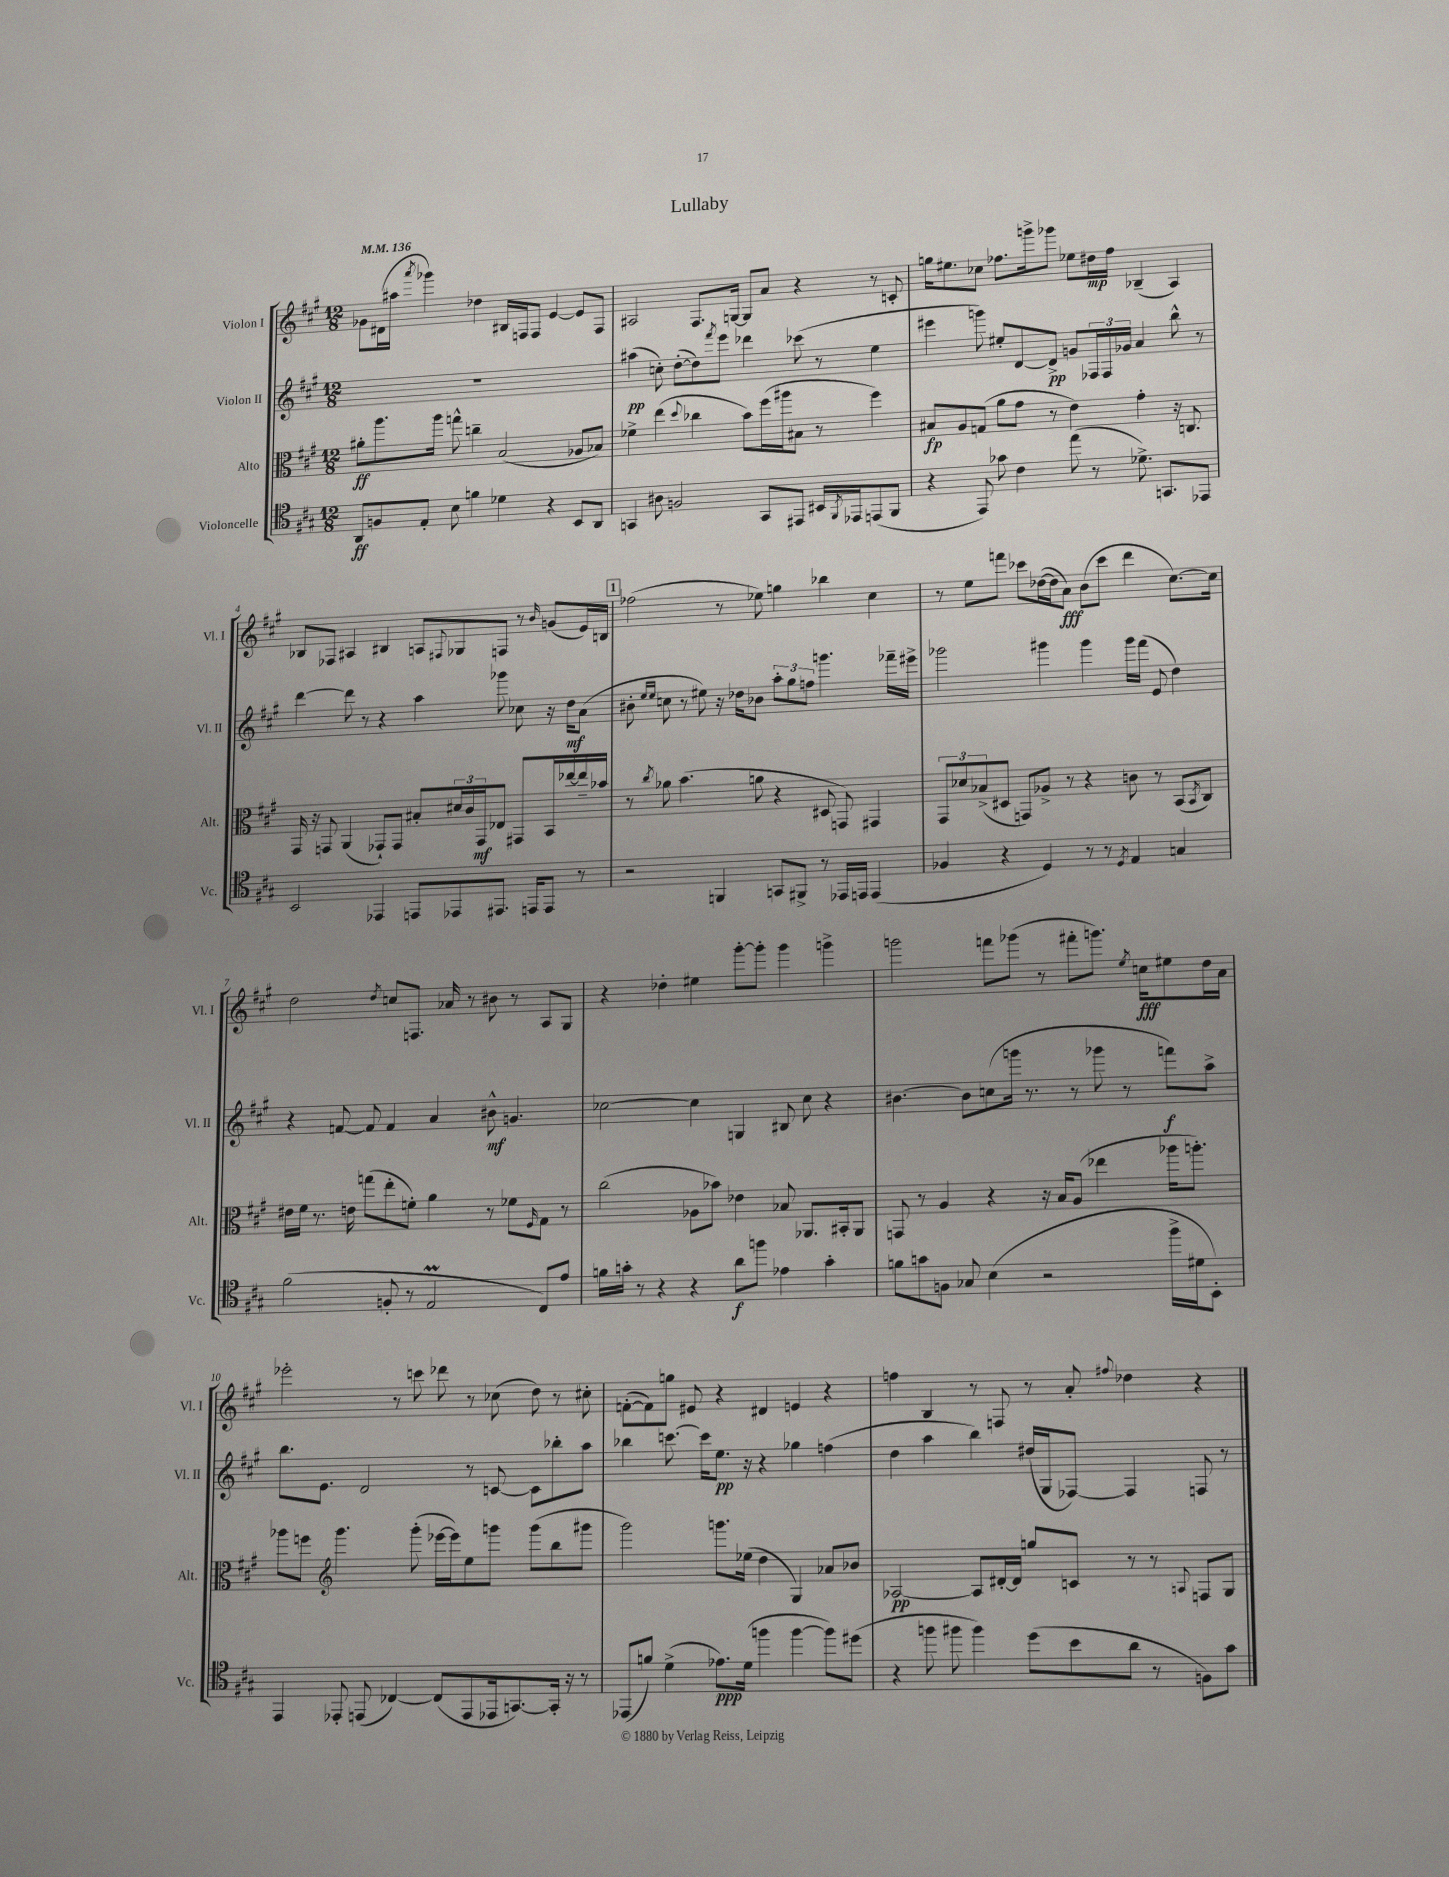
\header { title = "Lullaby" }
<<
\new StaffGroup <<
\new Staff = "s0" \with { instrumentName = "Violon I" shortInstrumentName = "Vl. I" } {
    \clef treble \key a \major \numericTimeSignature \time 12/8 \tempo 4 = 136
    ges'8 dis'16( ais''16 \acciaccatura { a'''8 } ges'''4) des''4 bis16 f16 f8 e'4~ e'8 f8 |
    ais2 fis8. g16~ g8 a'8 r4 r8 c'8-. |
    g''16 eis''8. ces''8 fes''8. g'''16-> ges'''8 ees''8 dis''16\mp fes''16 bes4--( a4) |
    bes8 fes8 ais4 bis4 a8 \appoggiatura { fis8 } ges8 f8 r8 \grace { b'16 } g'8( e'16) b16 |
    \mark \markup { \box "1" } fes''2( r8 ees''8) g''4 bes''4 cis''4 |
    r8 e''8 f'''8 ces'''8 des''16~( des''16 a'8\fff) b'8( ces'''8 d'''4 cis''8.~) cis''16 |
    d''2 \acciaccatura { d''8 } c''8 f8. aes'16 r8 bis'8 r8 a8 gis8 |
    r4 des''4-. eis''4 gis'''8~-. gis'''8-. gis'''4 g'''4-> |
    g'''2 f'''8 ges'''8( r8 fis'''8-. g'''8.) \acciaccatura { e''8 } c''16\fff eis''8 d''16 a'16 |
    ees'''2-. r8 c'''8 des'''8 r8 ces''8( d''8) r8 cis''8-. |
    f'8~-.( f'8) g''8 eis'8 r4 dis'4 e'4 r4 |
    f''4 b4 r8 f8 r8 a'8-. \appoggiatura { fis''8 } des''4 r4 \bar "|." |
}
\new Staff = "s1" \with { instrumentName = "Violon II" shortInstrumentName = "Vl. II" } {
    \clef treble \key a \major \numericTimeSignature \time 12/8
    R1. |
    ais''4\pp( c''8-.) d''8~-.( d''8) \acciaccatura { fis'''8 } e'''8 des'''4 ces'''8( r8 e''4 |
    eis'''4 g'''8) eis''8-. d'8~ d'8->\pp g'8 \tuplet 3/2 { fes16 fes16 ges'16 } a'4 b''8-^ r8 |
    d'''4~ d'''8 r8 r4 a''4 ges'''8 ces''8 r16 d''16\mf a'8( |
    \mark \markup { \box "1" } bis'8-. \grace { e''16 e''16 } c''8 r8 eis''8) r16 des''16 bes'8 \tuplet 3/2 { a''8-. gis''8 f''8 } g'''4. fes'''16-- eis'''16-> |
    ges'''2 gis'''4 gis'''4 gis'''16 fis'''16( e'8 d''4) |
    r4 f'8~ f'8 f'4 a'4 bis'8-^\mf g'4. |
    ces''2~ ces''4 g4 bis8 ces''8 r4 |
    bis'4.~ bis'8 c''8( g'''16 r8. r8 ges'''8 r8 f'''8\f) a''8-> |
    b''8. e'8. d'2 r8 c'8~ c'8 bes''8-. a''8 |
    bes''4 c'''8.~ c'''16 e''8.\pp r16 r4 ges''4 f''4( |
    d''4 a''4 b''4) dis''16( gis16 fes8~) fes4 f8 r8 \bar "|." |
}
\new Staff = "s2" \with { instrumentName = "Alto" shortInstrumentName = "Alt." } {
    \clef alto \key a \major \numericTimeSignature \time 12/8
    ais'8-.\ff a''8. a''16 g''8-^ c''4-- b2( aes8 bes8) |
    fes'4-> e''4( \appoggiatura { d''8 } ces''4 b'8) fis''16( ais''16 bis8 r8 fis''4) |
    bis8\fp a8 g8( a'8 gis'8 r8 e'4) gis'4-. r16 c8. |
    gis,16 r16 g,8 a,4( ges,8-!) ges,8 bis8-. \tuplet 3/2 { dis'16 cis'16 ges,16\mf } ees8 gis,8 b,16 ees''16~ ees''16-- bes'16 |
    \mark \markup { \box "1" } r8 \acciaccatura { cis''8 } aes'8 b'4.( a'8 r4 dis8 g,8) gis,4 |
    \tuplet 3/2 { gis,8 des'8 bes8->( } dis8 g,8) aes8-> r8 r4 c'8 r8 b,8( \acciaccatura { b,8 } cis8) |
    eis'16 fis'16 r8. e'16 g''8( e''8-. f'8-.) a'4 r8 fes'8 \grace { fis16 } gis8 r8 |
    cis''2( aes8 bes'8) ees'4 bes8 aes,8. bis,16-. aes,8 |
    g,8 r8 a4 r4 r16 b16 a8( ees''4 aes''16 a''8.-.) |
    aes''8 f''8 \clef treble gis'''4. gis'''8-.( ees'''16~ ees'''16) e''8 g'''8 g'''8( b''8 gis'''8 |
    gis'''2) g'''8. ees''16( d''4 gis4) aes'8 bes'8 |
    aes2~\pp aes8 dis'16~-. dis'16 g''8 c'8 r8 r8 \appoggiatura { a8 } f8 gis8 \bar "|." |
}
\new Staff = "s3" \with { instrumentName = "Violoncelle" shortInstrumentName = "Vc." } {
    \clef tenor \key a \major \numericTimeSignature \time 12/8
    a,8\ff f8 e8-. b8 f'4 des'4 r4 b,8 a,8 |
    g,4 ais8 f2 g,8 eis,8 bis,16 \acciaccatura { fis,8 } ees,16 e,8( fis,8 |
    r4 e,8) ges'8 cis'4 e''8( r8 des'8.->) g,8. ees,8 |
    b,2 ees,4 e,8 ees,8 eis,8. e,16 e,8 r8 |
    \mark \markup { \box "1" } r2 f,4 g,8 fis,8-> r8 ees,16 e,16 e,4( |
    fes4 r4 d4) r8 r8 \acciaccatura { d8 } e4 g4 |
    fis'2( f8-. r8 e2\prall cis8) e'8 |
    f'16 g'16-. r8 r4 r4 a'8\f f''8 ees'4 g'4-. |
    f'8 g'8 f8 ges8 b4( r2 fis''16-> dis'16 b,8-.) |
    e,4 ees,8-. e,8( ces4~) ces8( e,8 ees,16 g,8.~) g,16-. r16 r8 |
    ees,8( f'8) d'4->( ees'8.\ppp) d'16( f''4 f''4~ f''8) dis''8( |
    r4 f''8 fis''8 fis''4) d''8( b'8 a'8 r8 f8) gis'8 \bar "|." |
}
>>
>>
